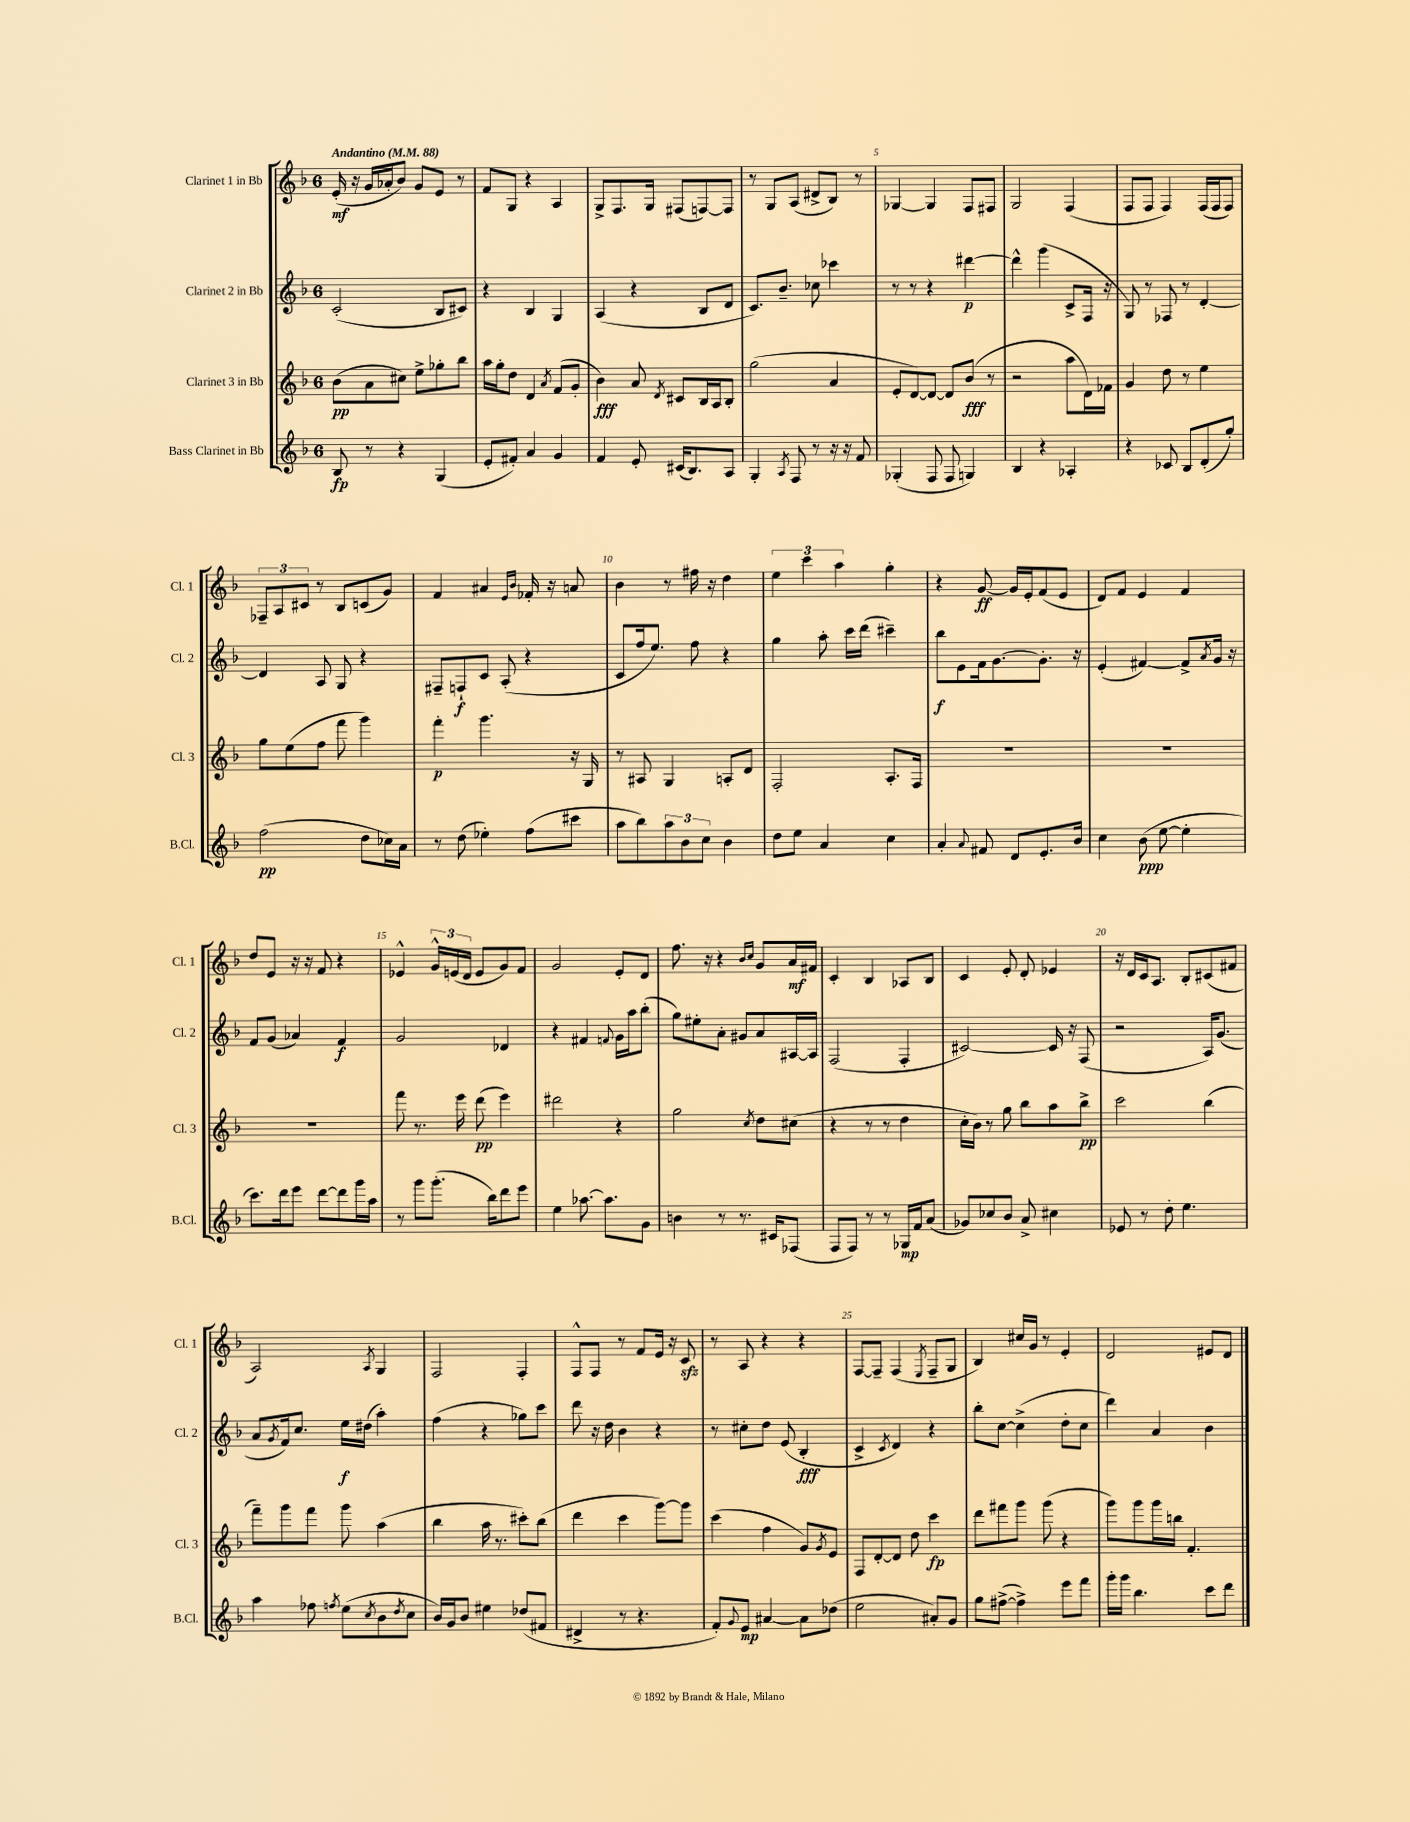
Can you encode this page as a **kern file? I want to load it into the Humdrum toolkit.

**kern	**dynam	**kern	**dynam	**kern	**dynam	**kern	**dynam
*part4	*part4	*part3	*part3	*part2	*part2	*part1	*part1
*staff4	*staff4	*staff3	*staff3	*staff2	*staff2	*staff1	*staff1
*I"Bass Clarinet in Bb	*	*I"Clarinet 3 in Bb	*	*I"Clarinet 2 in Bb	*	*I"Clarinet 1 in Bb	*
*I'B.Cl.	*	*I'Cl. 3	*	*I'Cl. 2	*	*I'Cl. 1	*
*clefG2	*	*clefG2	*	*clefG2	*	*clefG2	*
*k[b-]	*	*k[b-]	*	*k[b-]	*	*k[b-]	*
*M6/8	*	*M6/8	*	*M6/8	*	*M6/8	*
*MM88	*	*MM88	*	*MM88	*	*MM88	*
=1	=1	=1	=1	=1	=1	=1	=1
!	!	!	!	!	!	!LO:TX:a:B:t=Andantino	!
8B-/	fp	(8b-\L	pp	(2c'/	.	(16e'/	mf
.	.	.	.	.	.	16r	.
8r	.	8a\	.	.	.	16g/LL	.
.	.	.	.	.	.	16a-X'/J	.
4r	.	8cc#X\J)	.	.	.	8b-/J)	.
.	.	8ee^\L	.	.	.	8g/L	.
(4G/	.	8gg-X'\	.	8B-/L	.	8e/J	.
.	.	8bb-\J	.	8c#X/J)	.	8r	.
=2	=2	=2	=2	=2	=2	=2	=2
8e'/L	.	16aa\LL	.	4r	.	8f/L	.
.	.	16gg'\J	.	.	.	.	.
8f#X'/J)	.	8dd\J	.	.	.	8G/J	.
4a/	.	4d/	.	4B-/	.	4r	.
.	.	8qa/	.	.	.	.	.
4g/	.	(8f/L	.	4G/	.	4A/	.
.	.	8g'/J	.	.	.	.	.
=3	=3	=3	=3	=3	=3	=3	=3
4f/	.	4b-\)	fff	(4A/	.	8G^/L	.
.	.	.	.	.	.	8.F/	.
8e'/	.	8a/	.	4r	.	.	.
.	.	.	.	.	.	16G/Jk	.
.	.	8qd/	.	.	.	.	.
(16c#X/KL	.	8c#X/L	.	.	.	(8F#X/L	.
8.B-/)	.	.	.	.	.	.	.
.	.	16B-/L	.	8B-/L	.	[8Fn/)	.
.	.	16A/J	.	.	.	.	.
8A/J	.	8B-'/J	.	8d/J	.	8F/J]	.
=4	=4	=4	=4	=4	=4	=4	=4
4G'/	.	(2gg\	.	8.c/L)	.	8r	.
.	.	.	.	.	.	8G/L	.
.	.	.	.	8.b-~/J	.	.	.
8qA/	.	.	.	.	.	.	.
8F/	.	.	.	.	.	(8A/J	.
8r	.	.	.	8cc-X\	.	8d#X^/L	.
16r	.	4a/	.	4ccc-X\	.	8B-/J)	.
16r	.	.	.	.	.	.	.
8f/	.	.	.	.	.	8r	.
=5	=5	=5	=5	=5	=5	=5	=5
(4G-X'/	.	8e'/L	.	8r	.	[4G-X/	.
.	.	[8d/)	.	8r	.	.	.
8F/	.	8d/J_	.	4r	.	4G-/]	.
8F/	.	8d/L]	.	.	.	.	.
4Gn/)	.	(8b-/J	fff	[4ddd#X\	p	8F/L	.
.	.	8r	.	.	.	8F#X/J	.
=6	=6	=6	=6	=6	=6	=6	=6
4B-/	.	2r	.	4ddd#^^\]	.	2G/	.
4r	.	.	.	(4ggg\	.	.	.
4A-X'/	.	8aa\L	.	8c^/L	.	(4F/	.
.	.	16d\L)	.	16F/Jk	.	.	.
.	.	16f-X\JJ	.	16r	.	.	.
=7	=7	=7	=7	=7	=7	=7	=7
4r	.	4g/	.	8G/)	.	8F/L	.
.	.	.	.	8r	.	8F/J	.
8c-X/	.	8dd\	.	8F-X/	.	4F/)	.
8B-/L	.	8r	.	8r	.	.	.
(8d'/	.	4ee\	.	[4d'/	.	(16F/LL	.
.	.	.	.	.	.	16F/J	.
8gg'/J)	.	.	.	.	.	8F/J)	.
!!LO:LB:g=z
=8	=8	=8	=8	=8	=8	=8	=8
(2ff\	pp	8gg\L	.	4d/]	.	12F-X~/L	.
.	.	.	.	.	.	12A/	.
.	.	(8ee\	.	.	.	.	.
.	.	.	.	.	.	12c#X/J	.
.	.	8ff\J	.	8A/	.	8r	.
.	.	8fff\	.	8G/	.	8B-/L	.
8dd\L	.	4ggg\)	.	4r	.	(8cn/	.
16cc-X\L)	.	.	.	.	.	8g/J)	.
16a\JJ	.	.	.	.	.	.	.
=9	=9	=9	=9	=9	=9	=9	=9
8r	.	4fff'\	p	8F#X~/L	.	4f/	.
(8dd\	.	.	.	8Fn`/	f	.	.
4ee-X'\)	.	4.ggg\	.	8c/J	.	4a#X/	.
.	.	.	.	(8A'/	.	.	.
.	.	.	.	.	.	16qqe/LL	.
.	.	.	.	.	.	16qqb-/JJ	.
(8ff\L	.	.	.	4r	.	16f-X'/	.
.	.	.	.	.	.	16r	.
8ccc#X\J	.	16r	.	.	.	8an/	.
.	.	16G/	.	.	.	.	.
=10	=10	=10	=10	=10	=10	=10	=10
8aa\L	.	8r	.	8c/L	.	4b-\	.
8bb-\)	.	8A#X/	.	16ff/k	.	.	.
.	.	.	.	8.ee/J)	.	.	.
12aa\	.	4G/	.	.	.	8r	.
12b-\	.	.	.	.	.	.	.
.	.	.	.	8ff\	.	16ff#X\	.
12cc\J	.	.	.	.	.	.	.
.	.	.	.	.	.	16r	.
4b-\	.	8An'/L	.	4r	.	4dd\	.
.	.	8d/J	.	.	.	.	.
=11	=11	=11	=11	=11	=11	=11	=11
8dd\L	.	2F'/	.	4gg\	.	6ee\	.
8ee\J	.	.	.	.	.	.	.
.	.	.	.	.	.	6ccc\	.
4a/	.	.	.	8aa'\	.	.	.
.	.	.	.	.	.	6aa\	.
.	.	.	.	16ccc\LL	.	.	.
.	.	.	.	(16ddd\JJ	.	.	.
4cc\	.	8.A'/L	.	4ccc#X~\)	.	4gg'\	.
.	.	16F/Jk	.	.	.	.	.
=12	=12	=12	=12	=12	=12	=12	=12
4a'/	.	2.r	.	8bb-\L	f	4r	.
.	.	.	.	8e\	.	.	.
8qqa/	.	.	.	.	.	.	.
8f#X/	.	.	.	16f\k	.	[8g/	ff
.	.	.	.	[8.g\	.	.	.
8d/L	.	.	.	.	.	16g/LL]	.
.	.	.	.	.	.	16e'/J	.
8.e'/	.	.	.	8.g'\J]	.	(8f/	.
.	.	.	.	.	.	8e/J	.
16b-/Jk	.	.	.	16r	.	.	.
=13	=13	=13	=13	=13	=13	=13	=13
4cc\	.	2.r	.	(4e'/	.	8d/L)	.
.	.	.	.	.	.	8f/J	.
(8b-\	ppp	.	.	[4f#X/)	.	4e/	.
[8ee\	.	.	.	.	.	.	.
4ee'\]	.	.	.	8f#^/L]	.	4f/	.
.	.	.	.	8qa/	.	.	.
.	.	.	.	16g/Jk	.	.	.
.	.	.	.	16r	.	.	.
!!LO:LB:g=z
=14	=14	=14	=14	=14	=14	=14	=14
8.ccc\L)	.	2.r	.	8f/L	.	8dd/L	.
.	.	.	.	(8g/J	.	8e/J	.
16ddd\k	.	.	.	.	.	.	.
8eee\J	.	.	.	4a-X/)	.	16r	.
.	.	.	.	.	.	16r	.
[8ddd\L	.	.	.	.	.	8f/	.
8ddd\]	.	.	.	4f/	f	4r	.
16ggg\L	.	.	.	.	.	.	.
16aa\JJ	.	.	.	.	.	.	.
=15	=15	=15	=15	=15	=15	=15	=15
8r	.	8fff\	.	2g/	.	4e-X^^/	.
8ggg\L	.	8.r	.	.	.	.	.
(8.ggg'\J	.	.	.	.	.	24g^^/LL	.
.	.	.	.	.	.	(24en/	.
.	.	16eee\	.	.	.	.	.
.	.	.	.	.	.	24d/JJ	.
.	.	(8ddd\	pp	.	.	8e/L	.
16bb-\KL)	.	.	.	.	.	.	.
8ddd\	.	4eee\)	.	4d-X/	.	8g/)	.
8eee\J	.	.	.	.	.	8f/J	.
=16	=16	=16	=16	=16	=16	=16	=16
4ee\	.	2ddd#X\	.	4r	.	2g/	.
[8.aa-X\	.	.	.	4f#X/	.	.	.
8.aa-\L]	.	.	.	.	.	.	.
.	.	.	.	8qqfn/	.	.	.
.	.	4r	.	16g\LL	.	8e'/L	.
.	.	.	.	16aa\J	.	.	.
8g\J	.	.	.	(8bb-'\J	.	8d/J	.
=17	=17	=17	=17	=17	=17	=17	=17
4bn\	.	2gg\	.	8gg\L)	.	8.ff\	.
.	.	.	.	8ee#X'\	.	.	.
.	.	.	.	.	.	16r	.
8r	.	.	.	8a'\J	.	4r	.
8.r	.	.	.	8g#X/L	.	.	.
.	.	.	.	.	.	16qqb-/LL	.
.	.	8qcc/	.	.	.	16qqcc/JJ	.
.	.	8dd\L	.	8a/	.	8g/L	.
16c#X/KL	.	.	.	.	.	.	.
(8F-X/J	.	(8cc#X\J	.	[16A#X/L	.	16a/L	mf
.	.	.	.	16A#/JJ]	.	16f#X/JJ	.
=18	=18	=18	=18	=18	=18	=18	=18
8F/L	.	4r	.	(2F/	.	4c'/	.
8F/J)	.	.	.	.	.	.	.
8r	.	8r	.	.	.	4B-/	.
8r	.	8r	.	.	.	.	.
16G-X/LL	mp	4dd\	.	4F'/	.	8A-X/L	.
16f/J	.	.	.	.	.	.	.
(8a/J	.	.	.	.	.	8B-/J	.
=19	=19	=19	=19	=19	=19	=19	=19
8g-X/L)	.	16cc'\LL	.	[2c#X/)	.	4c/	.
.	.	16b-\JJ)	.	.	.	.	.
8cc-X/	.	8r	.	.	.	.	.
8b-/J	.	8gg\	.	.	.	8e'/	.
8a^/	.	8bb-\L	.	.	.	8d'/	.
4cc#X\	.	8aa\	.	16c#/]	.	4e-X/	.
.	.	.	.	16r	.	.	.
.	.	8bb-^\J	pp	(8F/	.	.	.
=20	=20	=20	=20	=20	=20	=20	=20
8e-X/	.	2ccc\	.	2r	.	16r	.
.	.	.	.	.	.	16d/LL	.
8r	.	.	.	.	.	16c/J	.
.	.	.	.	.	.	8.A/J	.
8dd'\	.	.	.	.	.	.	.
4.ee\	.	.	.	.	.	8B-'/L	.
.	.	(4bb-\	.	16A/KL)	.	(8c#X/	.
.	.	.	.	(8.g/J	.	.	.
.	.	.	.	.	.	8f#X/J	.
!!LO:LB:g=z
=21	=21	=21	=21	=21	=21	=21	=21
4aa\	.	8fff~\L)	.	8a/L	.	2A/)	.
.	.	.	.	8qg/	.	.	.
.	.	8ggg\	.	16f/k)	.	.	.
.	.	.	.	8.cc/J	.	.	.
8ff-X\	.	8fff\J	.	.	.	.	.
8qffn/	.	.	.	.	.	.	.
(8ee\L	.	8ggg\	.	16ee\LL	f	.	.
.	.	.	.	(16dd#X\JJ	.	.	.
8qcc/	.	.	.	.	.	8qA/	.
8b-\	.	(4aa\	.	4aa'\)	.	4G/	.
8qdd/	.	.	.	.	.	.	.
8cc\J	.	.	.	.	.	.	.
=22	=22	=22	=22	=22	=22	=22	=22
16b-/LL)	.	4bb-\	.	(4ff\	.	2F/	.
16g/J	.	.	.	.	.	.	.
8b-/J	.	.	.	.	.	.	.
4ee#X\	.	16aa\	.	4r	.	.	.
.	.	8.r	.	.	.	.	.
(8dd-X/L	.	8ccc#X'\L)	.	8gg-X\L)	.	4F'/	.
8f#X/J	.	(8bb-\J	.	8ccc\J	.	.	.
=23	=23	=23	=23	=23	=23	=23	=23
4d#X^/	.	4ddd\	.	8ddd\	.	8F^^/L	.
.	.	.	.	16r	.	8F/J	.
.	.	.	.	16dd\	.	.	.
8r	.	4ccc\	.	4b-\	.	8r	.
4.r	.	.	.	.	.	8f/L	.
.	.	[8ggg\L)	.	4r	.	16e/Jk	.
.	.	.	.	.	.	16r	.
.	.	8ggg\J]	.	.	.	8czz/	.
=24	=24	=24	=24	=24	=24	=24	=24
8f'/L)	.	(4ccc\	.	8r	.	8r	.
8qqg/	.	.	.	.	.	.	.
8e/J	mp	.	.	8cc#X'\L	.	8A/	.
[4a#X/	.	4ff\	.	8dd\J	.	4r	.
.	.	.	.	(8e/	.	.	.
8a#\L]	.	8g/L)	.	4B-'/	fff	4r	.
.	.	8qg/	.	.	.	.	.
(8dd-X\J	.	8e/J	.	.	.	.	.
=25	=25	=25	=25	=25	=25	=25	=25
2ee\	.	8F/L	.	4c^/	.	[8F/L	.
.	.	[8d'/	.	.	.	8F~/J]	.
.	.	.	.	8qc/	.	.	.
.	.	8d/J]	.	4d/)	.	(4F/	.
.	.	8dd\	.	.	.	.	.
.	.	.	.	.	.	8qE/	.
8a#X'/L)	.	4ccc\	fp	4r	.	8F~/L	.
8g/J	.	.	.	.	.	8G/J	.
=26	=26	=26	=26	=26	=26	=26	=26
8gg\L	.	8ddd\L	.	8bb-'\L	.	4B-/)	.
([8ff#X^\J	.	8fff#X\	.	[8cc\J	.	.	.
4ff#^\])	.	8ggg\J	.	(4cc^\]	.	16cc#X/LL	.
.	.	.	.	.	.	16g/JJ	.
.	.	(8ggg\	.	.	.	8r	.
8eee\L	.	4r	.	8dd'\L	.	4e'/	.
8fff\J	.	.	.	8cc\J	.	.	.
=27	=27	=27	=27	=27	=27	=27	=27
16ggg'\LL	.	8ggg\L)	.	4ddd\)	.	2d/	.
16ggg\JJ	.	.	.	.	.	.	.
4.bb-\	.	8ggg\	.	.	.	.	.
.	.	16ggg\L	.	4a/	.	.	.
.	.	16bbn\JJ	.	.	.	.	.
.	.	4.f'/	.	.	.	.	.
8ccc\L	.	.	.	4b-\	.	8e#X/L	.
8ddd\J	.	.	.	.	.	8d/J	.
==	==	==	==	==	==	==	==
*-	*-	*-	*-	*-	*-	*-	*-
